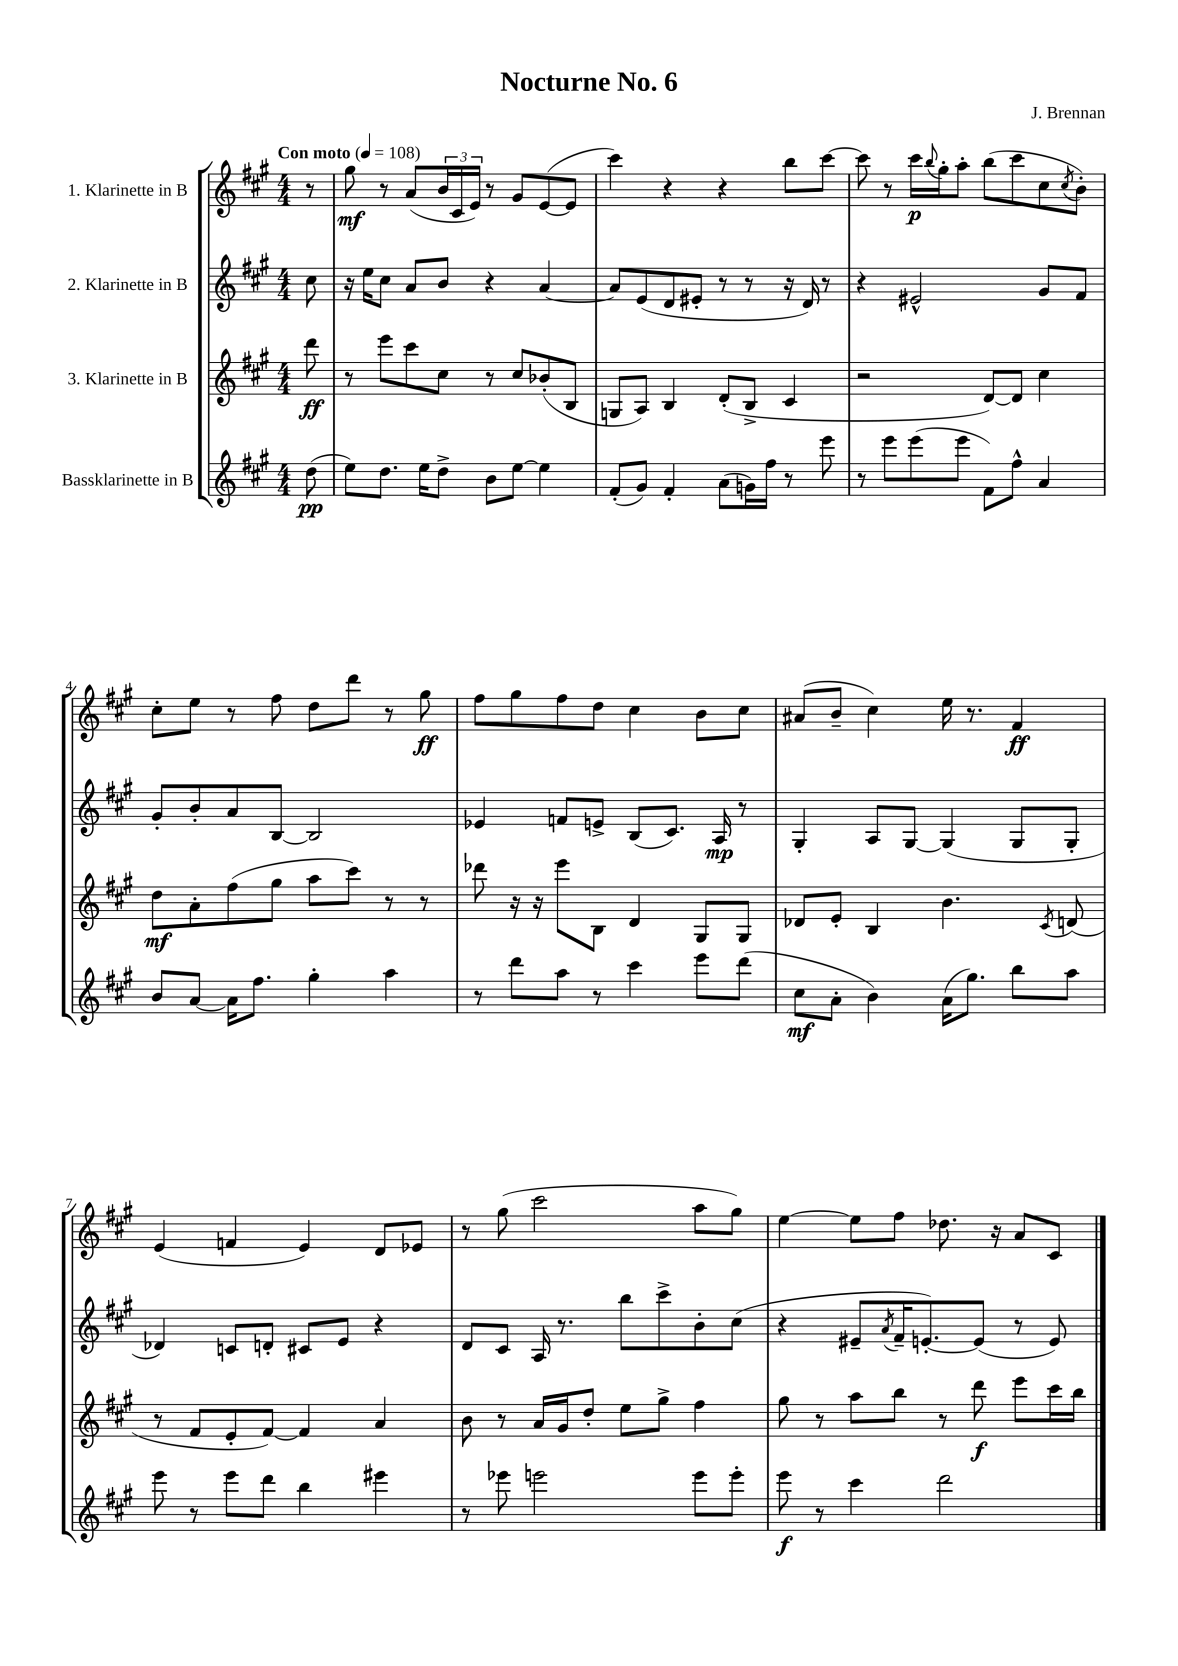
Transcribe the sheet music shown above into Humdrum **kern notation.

**kern	**kern	**kern	**kern
*staff4	*staff3	*staff2	*staff1
*clefG2	*clefG2	*clefG2	*clefG2
*k[f#c#g#]	*k[f#c#g#]	*k[f#c#g#]	*k[f#c#g#]
*M4/4	*M4/4	*M4/4	*M4/4
*MM108	*MM108	*MM108	*MM108
(8dd	8ddd	8cc#	8r
=	=	=	=
8ee)	8r	16r	8gg#
.	.	16ee	.
8.dd	8eee	8cc#	8r
.	8ccc#	8a	(8a
16ee	.	.	.
8dd^	8cc#	8b	24b
.	.	.	24c#
.	.	.	24e)
8b	8r	4r	8r
[8ee	8cc#	.	8g#
4ee]	(8b-'	[4a	([8e
.	8B	.	8e]
=	=	=	=
(8f#'	8G	8a]	4ccc#)
8g#)	8A)	(8e	.
4f#'	4B	8d	4r
.	.	8e#'	.
(8a	(8d'	8r	4r
16g)	8B^	8r	.
16ff#	.	.	.
8r	4c#	16r	8bb
.	.	16d)	.
8eee	.	8r	[8ccc#
=	=	=	=
8r	2r	4r	8ccc#]
8eee	.	.	8r
(8eee	.	2e#^^	16ccc#
.	.	.	8qqbb
.	.	.	16gg#'
8eee	.	.	8aa'
8f#)	[8d)	.	(8bb
8ff#^^	8d]	.	8ccc#
4a	4cc#	8g#	8cc#
.	.	.	8qcc#
.	.	8f#	8b')
=	=	=	=
8b	8dd	8g#'	8cc#'
[8a	8a'	8b'	8ee
16a]	(8ff#	8a	8r
8.ff#	.	.	.
.	8gg#	[8B	8ff#
4gg#'	8aa	2B]	8dd
.	8ccc#)	.	8ddd
4aa	8r	.	8r
.	8r	.	8gg#
=	=	=	=
8r	8ddd-	4e-	8ff#
8ddd	16r	.	8gg#
.	16r	.	.
8aa	8eee	8f	8ff#
8r	8B	8e^	8dd
4ccc#	4d	(8B	4cc#
.	.	8.c#)	.
8eee	8G#	.	8b
.	.	16A	.
(8ddd	8G#	8r	8cc#
=	=	=	=
8cc#	8d-	4G#'	(8a#
8a'	8e'	.	8b~
4b)	4B	8A	4cc#)
.	.	[8G#	.
(16a	4.b	(4G#]	16ee
8.gg#)	.	.	8.r
8bb	.	8G#	4f#
.	8qc#	.	.
8aa	(8d	8G#'	.
=	=	=	=
8eee	8r	4d-)	(4e
8r	8f#	.	.
8eee	8e'	8c	4f
8ddd	[8f#)	8d'	.
4bb	4f#]	8c#	4e)
.	.	8e	.
4eee#	4a	4r	8d
.	.	.	8e-
=	=	=	=
8r	8b	8d	8r
8eee-	8r	8c#	(8gg#
2eee	16a	16A	2ccc#
.	16g#	8.r	.
.	8dd'	.	.
.	8ee	8bb	.
.	8gg#^	8ccc#^	.
8eee	4ff#	8b'	8aa
8eee'	.	(8cc#	8gg#)
=	=	=	=
8eee	8gg#	4r	[4ee
8r	8r	.	.
4ccc#	8aa	8e#~	8ee]
.	.	8qa	.
.	8bb	16f#~	8ff#
.	.	[8.e')	.
2ddd	8r	.	8.dd-
.	8ddd	(8e]	.
.	.	.	16r
.	8eee	8r	8a
.	16ccc#	8e)	8c#
.	16bb	.	.
==	==	==	==
*-	*-	*-	*-
